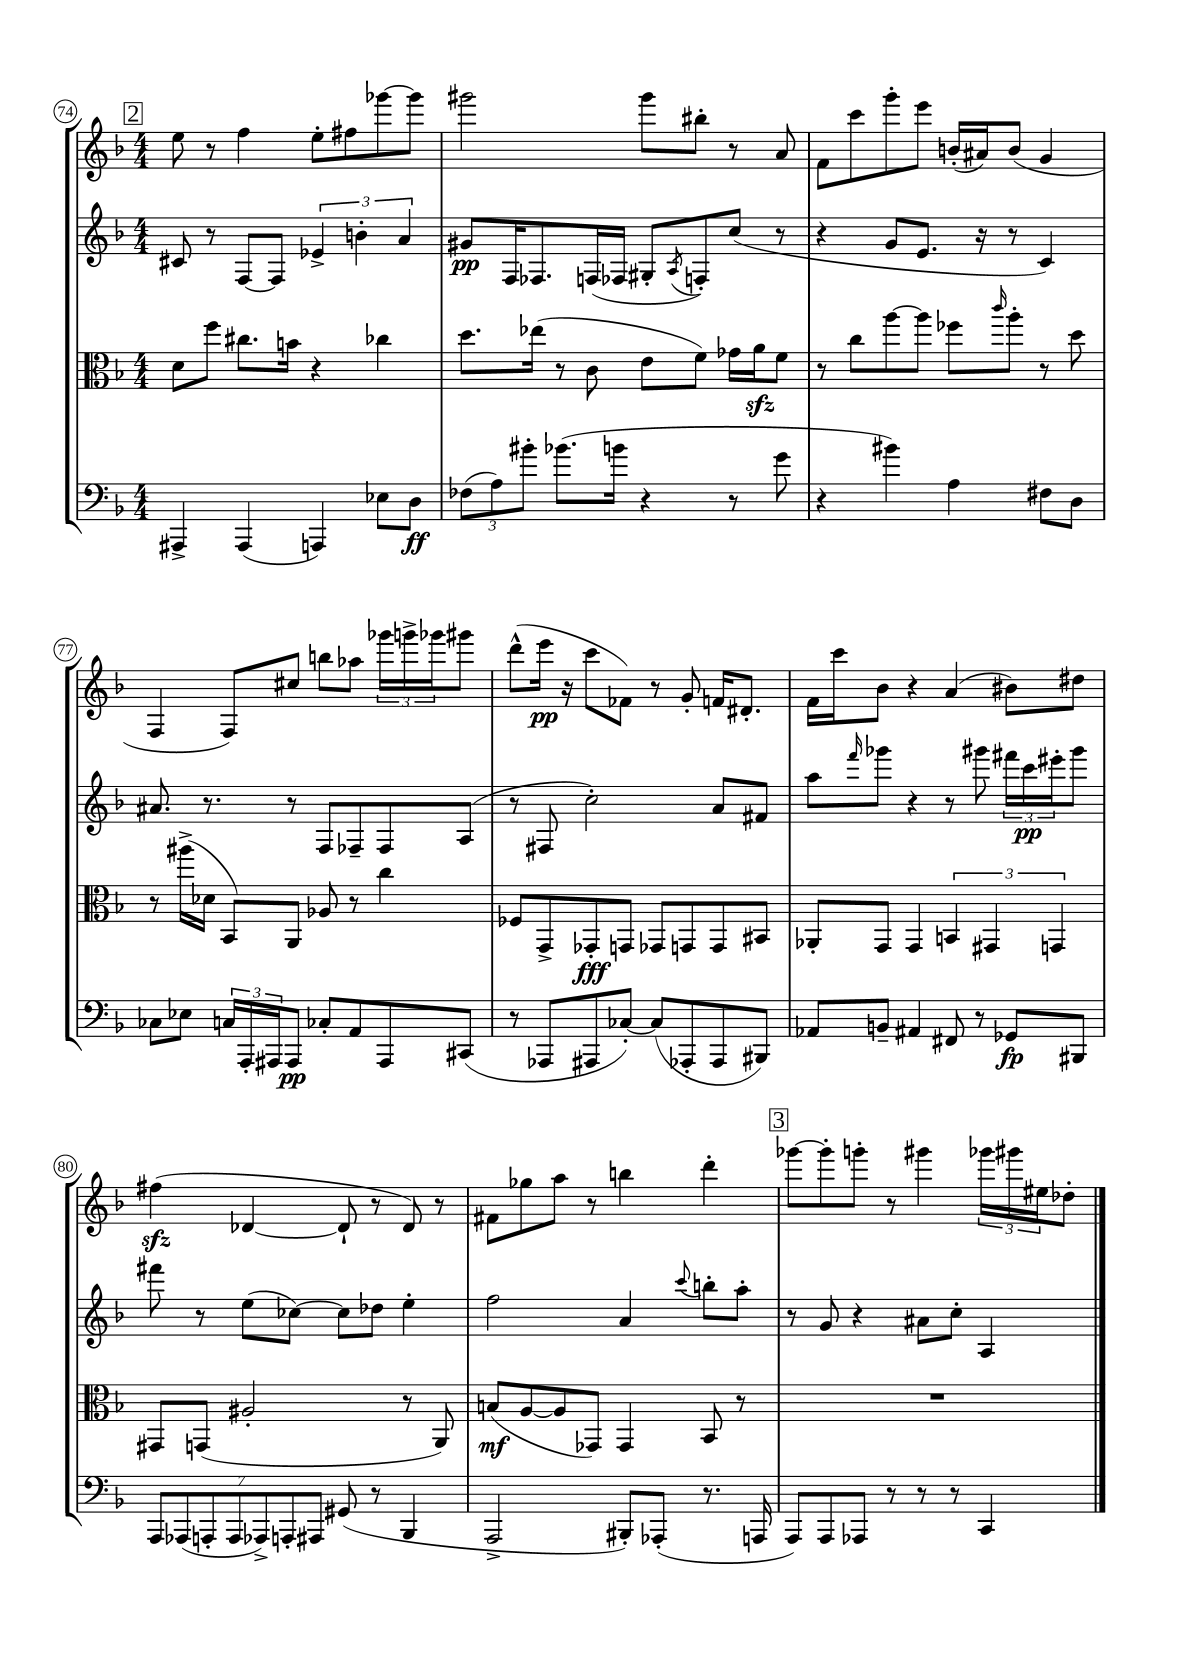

**kern	**kern	**kern	**kern
*staff4	*staff3	*staff2	*staff1
*clefF4	*clefC3	*clefG2	*clefG2
*k[b-]	*k[b-]	*k[b-]	*k[b-]
*M4/4	*M4/4	*M4/4	*M4/4
4AAA#^	8d	8c#	8ee
.	8ff	8r	8r
(4AAA#	8.cc#	[8F	4ff
.	.	8F]	.
.	16b	.	.
4AAA)	4r	6e-^	8ee'
.	.	.	8ff#
.	.	6b'	.
8E-	4cc-	.	[8ggg-
.	.	6a	.
8D	.	.	8ggg-]
=	=	=	=
(12F-	8.dd	8g#	2ggg#
12A)	.	.	.
.	.	16F	.
12b#'	.	.	.
.	(16ee-	8.F-	.
(8.b-	8r	.	.
.	8c	(16F	.
16b	.	16F-	.
4r	8e	8G#'	8ggg#
.	.	8qA	.
.	8f)	8F')	8bb#'
8r	16g-	(8cc	8r
.	16a	.	.
8g	8f	8r	8a
=	=	=	=
4r	8r	4r	8f
.	8cc	.	8ccc
4b#)	[8aa	8g	8ggg'
.	8aa]	8.e	8eee
4A	8ff-	.	(16b'
.	.	16r	16a#)
.	16qqccc	.	.
.	8aa'	8r	(8b
8F#	8r	4c)	4g
8D	8dd	.	.
=	=	=	=
8C-	8r	8.a#	4F
8E-	(16aa#^	.	.
.	16d-	8.r	.
24C	8BB-)	.	8F)
24AAA'	.	.	.
24AAA#	.	.	.
8AAA#	8AA	8r	8cc#
8C-'	8A-	8F	8bb
8AA	8r	8F-~	8aa-
8AAA#	4cc	8F-	24ggg-
.	.	.	24ggg^
.	.	.	24ggg-
(8CC#	.	(8A	8ggg#
=	=	=	=
8r	8F-	8r	(8ddd^^
8AAA-	8GG^	8F#	16eee
.	.	.	16r
8AAA#	8GG-'	2cc')	8ccc
[8C-')	8GG	.	8f-)
(8C-]	8GG-	.	8r
8AAA-'	8GG	.	8g'
8AAA-	8GG	8a	16f
.	.	.	8.d#'
8BBB#)	8BB#	8f#	.
=	=	=	=
8AA-	8AA-'	8aa	16f
.	.	.	16ccc
.	.	16qqfff	.
8BB~	8GG	8ggg-	8b-
4AA#	4GG	4r	4r
8FF#	6BB	8r	(4a
8r	.	8ggg#	.
.	6GG#	.	.
8GG-	.	24fff#	8b#)
.	.	24ccc	.
.	6GG	24eee#'	.
8BBB#	.	8ggg#	8dd#
=	=	=	=
14AAA	8GG#	8fff#	(4ff#
(14AAA-	.	.	.
.	(8GG	8r	.
14AAA'	.	.	.
14AAA	.	.	.
.	2A#'	(8ee	[4d-
14AAA-^)	.	.	.
14AAA'	.	.	.
.	.	[8cc-)	.
14AAA#	.	.	.
(8GG#	.	8cc-]	8d-`]
8r	.	8dd-	8r
4BBB-	8r	4ee'	8d-)
.	8AA)	.	8r
=	=	=	=
2AAA^	(8B	2ff	8f#
.	[8A	.	8gg-
.	8A]	.	8aa
.	8GG-)	.	8r
8BBB#')	4GG-	4a	4bb
(8AAA-'	.	.	.
.	.	8qqccc	.
8.r	8BB-	8bb'	4ddd'
.	8r	8aa'	.
16AAA	.	.	.
=	=	=	=
8AAA)	1r	8r	[8ggg-
8AAA	.	8g	8ggg-']
8AAA-	.	4r	8ggg'
8r	.	.	8r
8r	.	8a#	4ggg#
8r	.	8cc'	.
4CC	.	4A	24ggg-
.	.	.	24ggg#
.	.	.	24ee#
.	.	.	8dd-'
==	==	==	==
*-	*-	*-	*-
